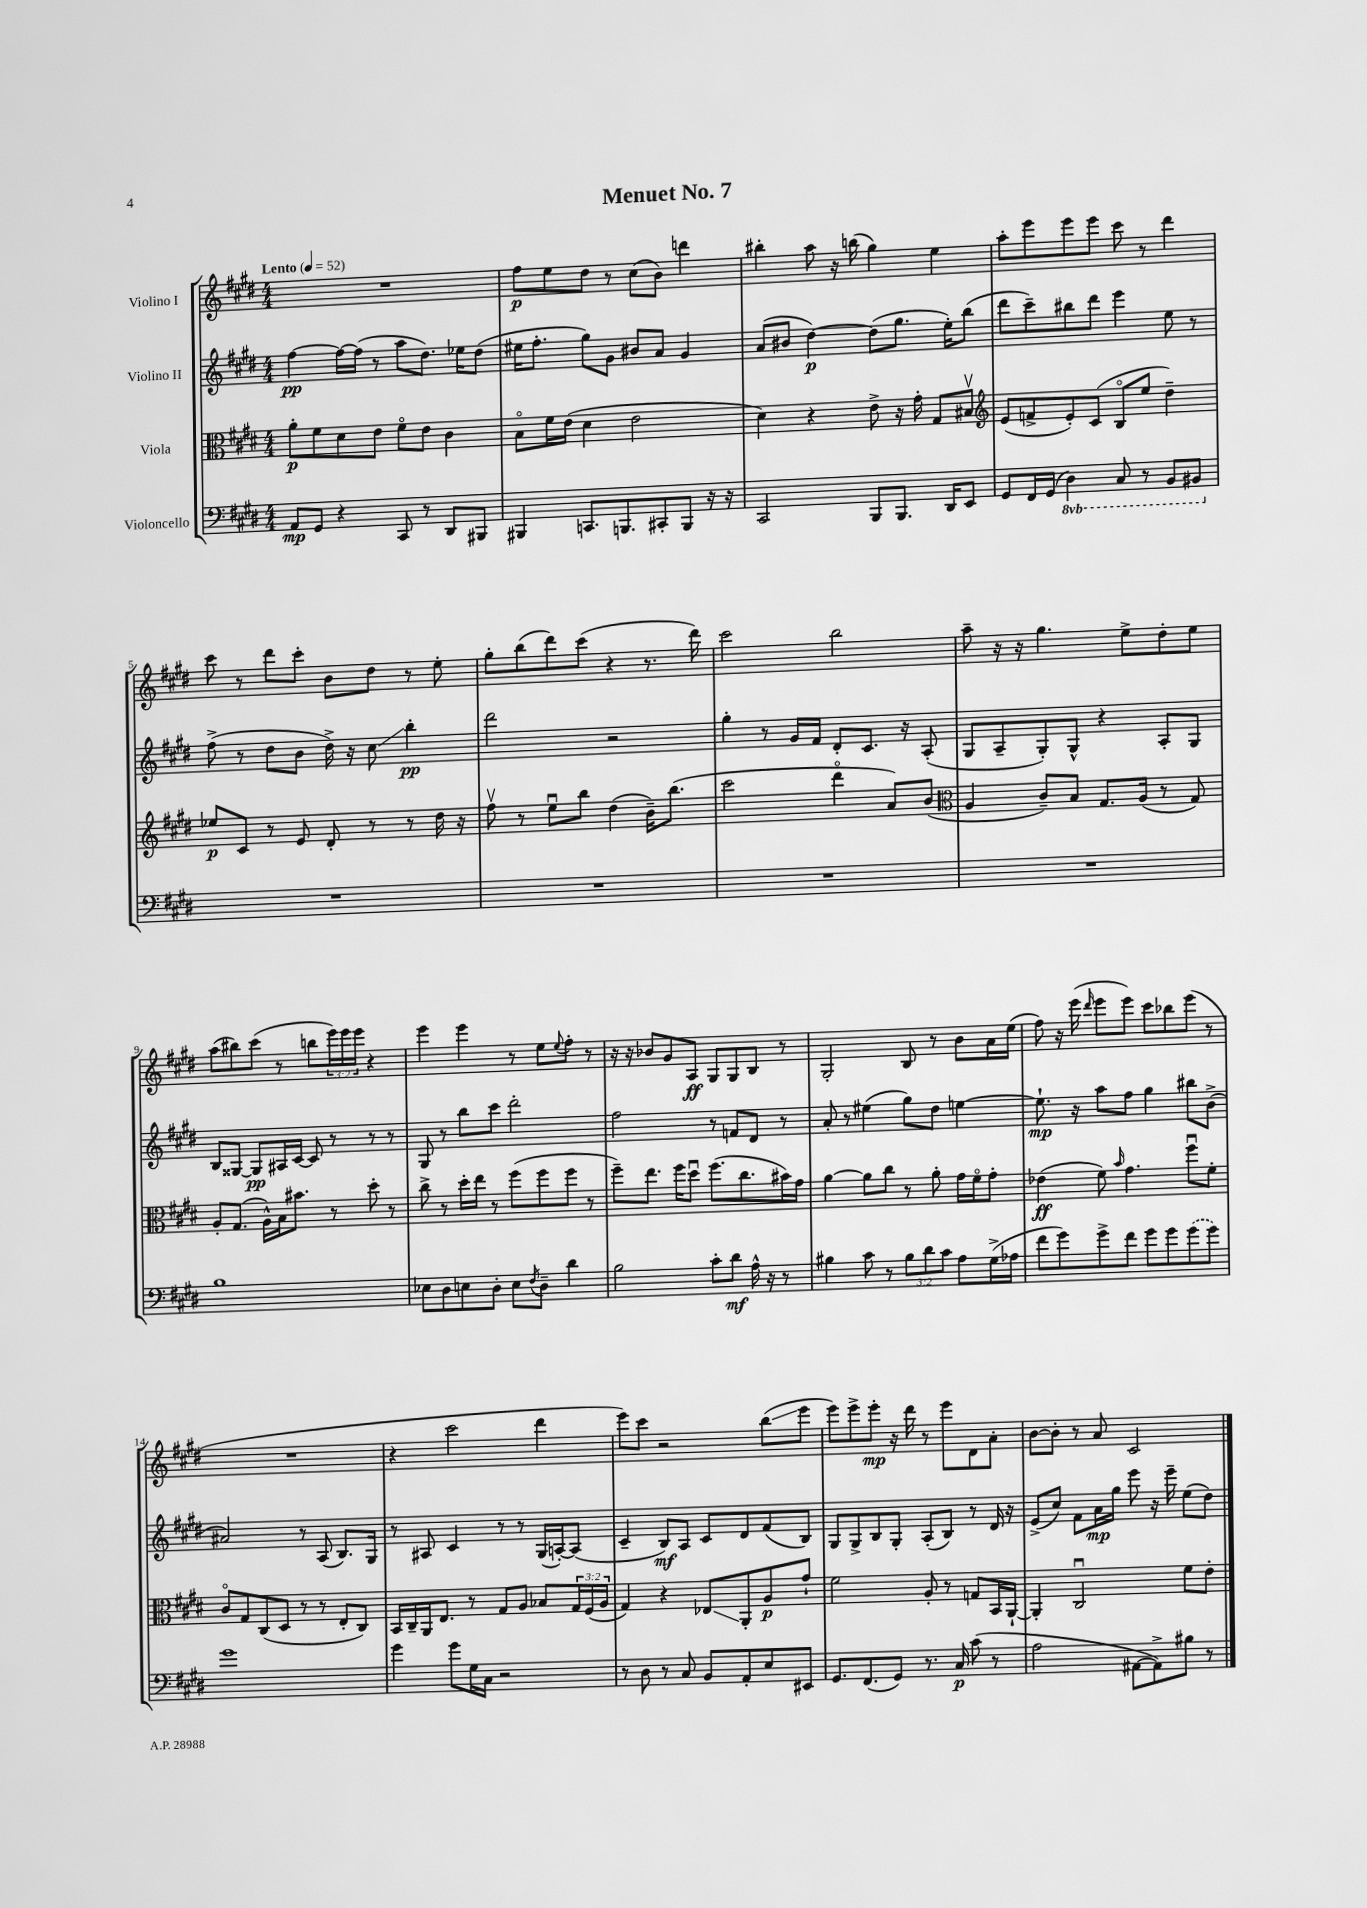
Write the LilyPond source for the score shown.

\header { title = "Menuet No. 7" }
<<
\new StaffGroup <<
\new Staff = "s0" \with { instrumentName = "Violino I" } {
    \clef treble \key e \major \numericTimeSignature \time 4/4 \override Staff.TupletNumber.text = #tuplet-number::calc-fraction-text \tempo "Lento" 4 = 52
    R1 |
    fis''8\p e''8 dis''8 r8 cis''8( b'8) d'''4 |
    bis''4-. a''8 r16 b''16( gis''4) e''4 |
    a''8-. e'''8 e'''8 e'''8 cis'''8 r8 dis'''4 |
    cis'''8 r8 dis'''8 cis'''8-. b'8 dis''8 r8 e''8-. |
    gis''8-. b''8( dis'''8) cis'''8( r4 r8. dis'''16) |
    cis'''2 b''2 |
    a''8-- r16 r16 gis''4. e''8-> dis''8-. e''8 |
    a''8( bis''8) cis'''8( r8 b''8 \tuplet 3/2 { e'''16) e'''16 e'''16 } r4 |
    e'''4 e'''4 r8 e''8 \appoggiatura { e''8 } fis''8-. r8 |
    r16 r16 bes'8 gis'8 a8\ff gis8 gis8 b8 r8 |
    gis2-. b8 r8 b'8 a'16 e''16( |
    fis''8) r16 e'''16( \grace { dis'''16 } e'''8 e'''8) cis'''8 bes''8 e'''8( r8 |
    R1 |
    r4 cis'''2 dis'''4 |
    e'''8) cis'''8 r2 b''8\glissando( e'''8 |
    e'''8) e'''8-> e'''8-.\mp r16 dis'''16 r8 e'''8 dis'8 a'8-. |
    b'8~ b'8-. r8 a'8 cis'2 \bar "|." |
}
\new Staff = "s1" \with { instrumentName = "Violino II" } {
    \clef treble \key e \major \numericTimeSignature \time 4/4
    fis''4~\pp fis''16~ fis''16( r8 a''8 dis''8.) ees''16 dis''8( |
    eis''16 fis''8.-. gis''8) gis'8 bis'8 a'8 gis'4 |
    a'8( bis'8 dis''4~\p) dis''8( gis''8. e''16-.) b''8( |
    dis'''8 cis'''8--) bis''8 dis'''8 e'''4 e''8 r8 |
    fis''8->( r8 dis''8 b'8 dis''16->) r16 cis''8\glissando b''4-.\pp |
    dis'''2 r2 |
    gis''4-. r8 gis'16 fis'16 dis'8-. cis'8. r16 a8-.( |
    gis8 a8-- gis8-.) gis8-^ r4 a8-. gis8 |
    b8 gisis8~ gisis8\pp ais16 cis'16~ cis'8 r8 r8 r8 |
    gis8 r8 b''8 cis'''8 dis'''2-. |
    fis''2 r8 f'8 dis'8 r8 |
    a'8-. r8 eis''4( gis''8) dis''8 e''4~ |
    e''8.-!\mp r16 a''8 fis''8 gis''4 bis''8 b'8->( |
    ais'2) r8 a8( b8.) gis16 |
    r8 ais8 cis'4 r8 r8 gis16( a16~-.) a8( |
    cis'4-- b8\mf) a8 cis'8 dis'8 fis'8( b8) |
    gis8 gis8-> b8 gis8-. a8-.( b8) r8 dis'16 r16 |
    e'8->( cis''8) fis'8 a'16\mp gis''16 e'''8 r16 e'''16-- e''8( dis''8) \bar "|." |
}
\new Staff = "s2" \with { instrumentName = "Viola" } {
    \clef alto \key e \major \numericTimeSignature \time 4/4 \override Staff.TupletNumber.text = #tuplet-number::calc-fraction-text
    a'8-.\p fis'8 dis'8 e'8 fis'8\flageolet e'8 cis'4 |
    b8\flageolet fis'16 e'16( dis'4 e'2 |
    dis'4) r4 e'8-> r16 gis'16-. gis8 bis8\upbow |
    \clef treble e'8( f'8-> e'8-.) cis'8( b8\flageolet e''8 dis''4--) |
    ees''8\p cis'8 r8 e'8 dis'8-. r8 r8 dis''16 r16 |
    fis''8\upbow r8 e''8\downbow b''8 dis''4( b'16--) b''8.( |
    cis'''2 dis'''4\flageolet a'8) b'8( |
    \clef alto a4 cis'8--) b8 gis8. a16( r8 gis8) |
    a8-. gis8.( a16-^) b16 bis'8. r8 dis''8-. r8 |
    cis''8-> r8 dis''16-. e''16 r8 fis''8( fis''8 fis''8 r8 |
    fis''8--) e''8. fis''16 dis''8\downbow fis''8.( cis''8. bis'16) gis'16 |
    a'4~ a'8 cis''8 r8 a'8-. gis'16 fis'16\flageolet gis'8-. |
    ees'4\ff( fis'8) \grace { b'16 } gis'4. fis''8\downbow fis'8-. |
    cis'8\flageolet gis8 cis8( dis8 r8 r8 e8-. cis8) |
    b,16 cis16-- a,16 e8. r8 gis8 a8 bes8 \tuplet 3/2 { gis16 fis16( a16 } |
    gis4) r4 ees8\glissando a,8-. a8\p gis'8-! |
    fis'2 a8-. r8 g8 b,16 a,16~-! |
    a,4-. cis2\downbow fis'8 e'8-. \bar "|." |
}
\new Staff = "s3" \with { instrumentName = "Violoncello" } {
    \clef bass \key e \major \numericTimeSignature \time 4/4 \override Staff.TupletNumber.text = #tuplet-number::calc-fraction-text \set Staff.ottavationMarkups = #ottavation-simple-ordinals
    a,8\mp gis,8 r4 cis,8 r8 dis,8 bis,,8 |
    bis,,4 c,8. b,,8. cis,8-. b,,8 r16 r16 |
    cis,2 b,,8 b,,8. dis,16 e,8 |
    gis,8 fis,16 gis,16( \ottava #-1 dis,4) cis,8 r8 b,,8 bis,,8 \ottava #0 |
    R1 |
    R1 |
    R1 |
    R1 |
    b1 |
    ees8 dis8 e8 dis8-. e8 \acciaccatura { fis8 } dis8-- dis'4 |
    b2 cis'8-. dis'8\mf a16-^ r16 r8 |
    bis4 cis'8 r8 \tuplet 3/2 { bis8 dis'8 cis'8 } a8 gis16->( aes16 |
    fis'8 gis'8) gis'8-> fis'8 gis'8 gis'8 \once \slurDashed gis'8( gis'8) |
    gis'1 |
    gis'4 gis'8 gis16 cis16 r2 |
    r8 dis8 r8 cis8 b,8 a,8-. e8 eis,8 |
    gis,8. fis,8.( gis,8) r8. cis16\p cis'8( r8 |
    a2 ais,8~ ais,8->) bis8 r8 \bar "|." |
}
>>
>>
